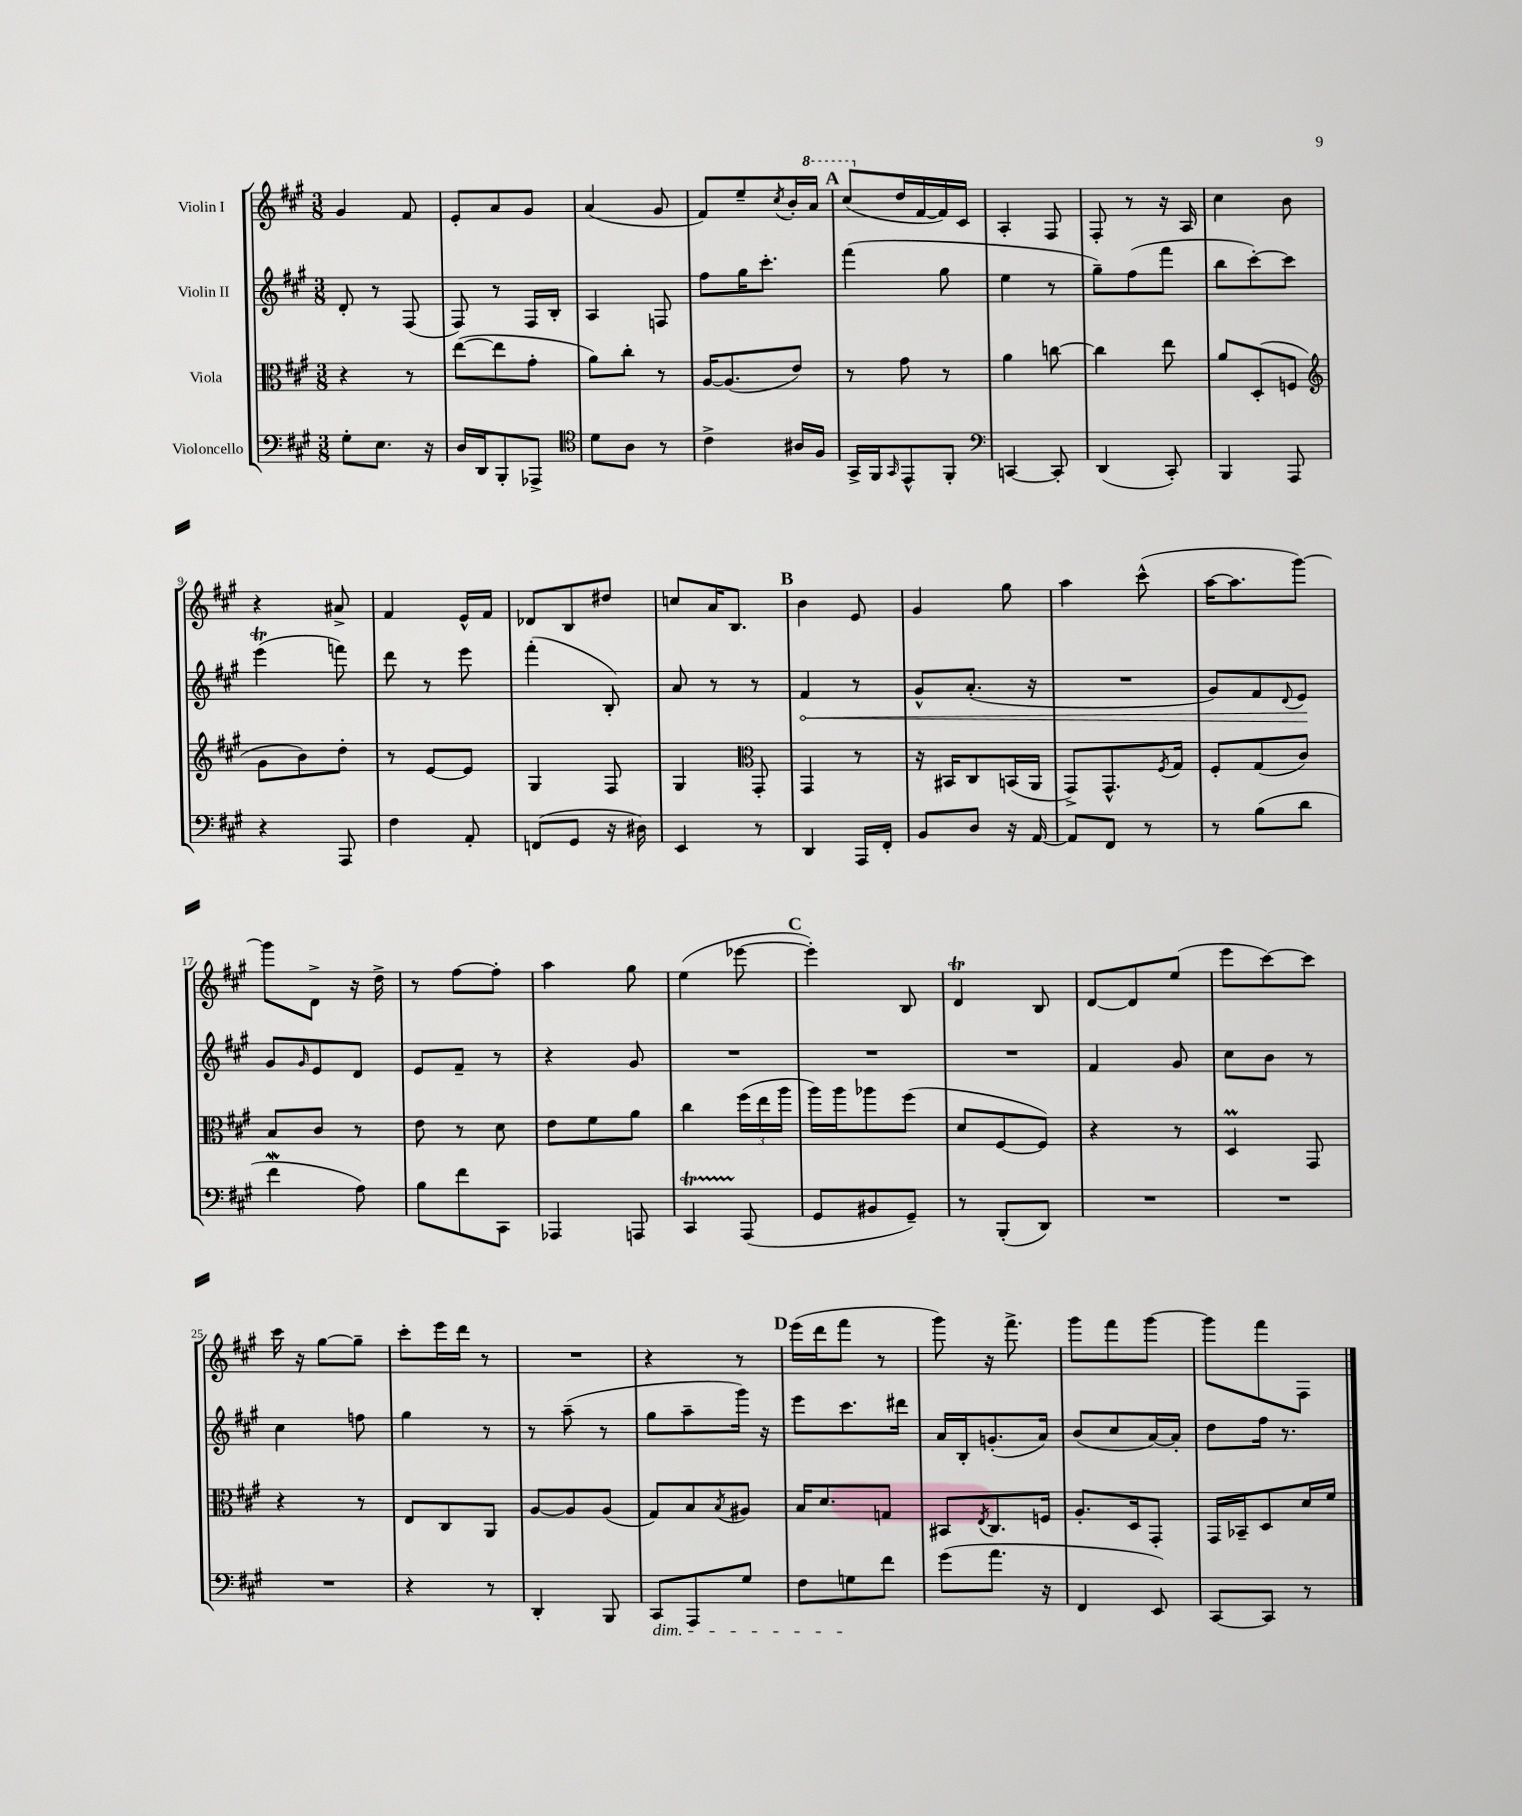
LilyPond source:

<<
\new StaffGroup <<
\new Staff = "s0" \with { instrumentName = "Violin I" } {
    \clef treble \key a \major \numericTimeSignature \time 3/8
    gis'4 fis'8 |
    e'8-. a'8 gis'8 |
    a'4( gis'8 |
    fis'8) e''8-- \acciaccatura { cis''8 } b'16-. \ottava #1 a''16 |
    \mark \markup { \bold "A" } cis'''8( \ottava #0 d''16 fis'16~ fis'16) cis'16 |
    a4-. fis8 |
    fis8-. r8 r16 a16 |
    cis''4 b'8 |
    r4 ais'8-> |
    fis'4 e'16-^ fis'16 |
    des'8 b8 dis''8 |
    c''8 a'16 b8. |
    \mark \markup { \bold "B" } b'4 e'8 |
    gis'4 gis''8 |
    a''4 cis'''8-^( |
    a''16~ a''8. gis'''8~) |
    gis'''8 d'8-> r16 d''16-> |
    r8 fis''8~ fis''8-. |
    a''4 gis''8 |
    e''4( ees'''8~ |
    \mark \markup { \bold "C" } ees'''4-.) b8 |
    d'4\trill b8 |
    d'8~ d'8 e''8( |
    e'''8 cis'''8~) cis'''8 |
    cis'''16 r16 gis''8~ gis''8-- |
    cis'''8-. e'''16 d'''16 r8 |
    R4. |
    r4 r8 |
    \mark \markup { \bold "D" } e'''16( d'''16 fis'''8 r8 |
    gis'''8) r16 fis'''8.-> |
    gis'''8 fis'''8 gis'''8~ |
    gis'''8 fis'''8 fis8 \bar "|." |
}
\new Staff = "s1" \with { instrumentName = "Violin II" } {
    \clef treble \key a \major \numericTimeSignature \time 3/8
    d'8-. r8 fis8( |
    fis8) r8 fis16 b16-. |
    a4 f8 |
    fis''8 gis''16 cis'''8.-. |
    \mark \markup { \bold "A" } fis'''4( gis''8 |
    e''4 r8 |
    gis''8--) fis''8( fis'''8 |
    b''8 cis'''8~-.) cis'''8 |
    e'''4\trill( f'''8) |
    d'''8 r8 e'''8 |
    fis'''4-.( b8-.) |
    a'8 r8 r8 |
    \mark \markup { \bold "B" } \once \override Hairpin.circled-tip = ##t fis'4\< r8 |
    gis'8-^ a'8.-.( r16 |
    R4. |
    gis'8) fis'8 \appoggiatura { d'8 } e'8\! |
    gis'8 \grace { gis'16 } e'8 d'8 |
    e'8 fis'8-- r8 |
    r4 gis'8 |
    R4. |
    \mark \markup { \bold "C" } R4. |
    R4. |
    fis'4 gis'8 |
    cis''8 b'8 r8 |
    cis''4 f''8 |
    gis''4 r8 |
    r8 a''8--( r8 |
    gis''8 a''8-- gis'''16) r16 |
    \mark \markup { \bold "D" } e'''8 cis'''8. dis'''16 |
    a'16 b16-. g'8.-.( a'16) |
    b'8( cis''8 a'16~) a'16-. |
    d''8 fis''16 r8. \bar "|." |
}
\new Staff = "s2" \with { instrumentName = "Viola" } {
    \clef alto \key a \major \numericTimeSignature \time 3/8
    r4 r8 |
    e''8~( e''8 gis'8-. |
    a'8) cis''8-. r8 |
    a16~ a8.( e'8) |
    \mark \markup { \bold "A" } r8 gis'8 r8 |
    a'4 c''8~ |
    c''4 e''8 |
    a'8 d8-.( f8 |
    \clef treble gis'8 b'8) d''8-. |
    r8 e'8~ e'8 |
    gis4 fis8 |
    gis4 \clef alto gis,8-. |
    \mark \markup { \bold "B" } gis,4 r8 |
    r16 bis,16 cis8 b,16( a,16 |
    gis,8->) gis,8.-^ \acciaccatura { fis8 } gis16 |
    fis8-. gis8( cis'8) |
    b8 cis'8 r8 |
    e'8 r8 d'8 |
    e'8 fis'8 a'8 |
    cis''4 \tuplet 3/2 { fis''16( e''16 a''16 } |
    \mark \markup { \bold "C" } a''16) a''16 aes''8 fis''8( |
    d'8 fis8~ fis8) |
    r4 r8 |
    d4\prall gis,8 |
    r4 r8 |
    e8 cis8 a,8 |
    a8~ a8 a8( |
    gis8) b8 \acciaccatura { b8 } ais8 |
    \mark \markup { \bold "D" } b16 d'8. g8 |
    bis,8 \acciaccatura { e8 } cis8. f16 |
    a8.-. d16 gis,8-. |
    gis,16 bes,16-- d8 d'16 fis'16 \bar "|." |
}
\new Staff = "s3" \with { instrumentName = "Violoncello" } {
    \clef bass \key a \major \numericTimeSignature \time 3/8
    gis8-. e8. r16 |
    d16 d,16 b,,8-. aes,,8-> |
    \clef tenor d'8 a8 r8 |
    cis'4-> ais16 fis16 |
    \mark \markup { \bold "A" } gis,16-> fis,16 \grace { gis,16 } e,8-^ fis,8-. |
    \clef bass c,4~ c,8-. |
    d,4( cis,8-.) |
    b,,4 a,,8 |
    r4 a,,8 |
    fis4 a,8-. |
    f,8( gis,8 r16 dis16) |
    e,4 r8 |
    \mark \markup { \bold "B" } d,4 a,,16 fis,16-. |
    b,8 d8 r16 a,16~ |
    a,8 fis,8 r8 |
    r8 b8( d'8 |
    fis'4\mordent a8) |
    b8 fis'8 cis,8 |
    aes,,4 a,,8 |
    cis,4\startTrillSpan a,,8\stopTrillSpan( |
    \mark \markup { \bold "C" } gis,8 bis,8 gis,8--) |
    r8 b,,8-.( d,8) |
    R4. |
    R4. |
    R4. |
    r4 r8 |
    d,4-. b,,8 |
    cis,8\dim a,,8 gis8 |
    \mark \markup { \bold "D" } fis8 g8\! fis'8 |
    gis'8( a'8. r16 |
    fis,4 e,8) |
    cis,8~ cis,8 r8 \bar "|." |
}
>>
>>
